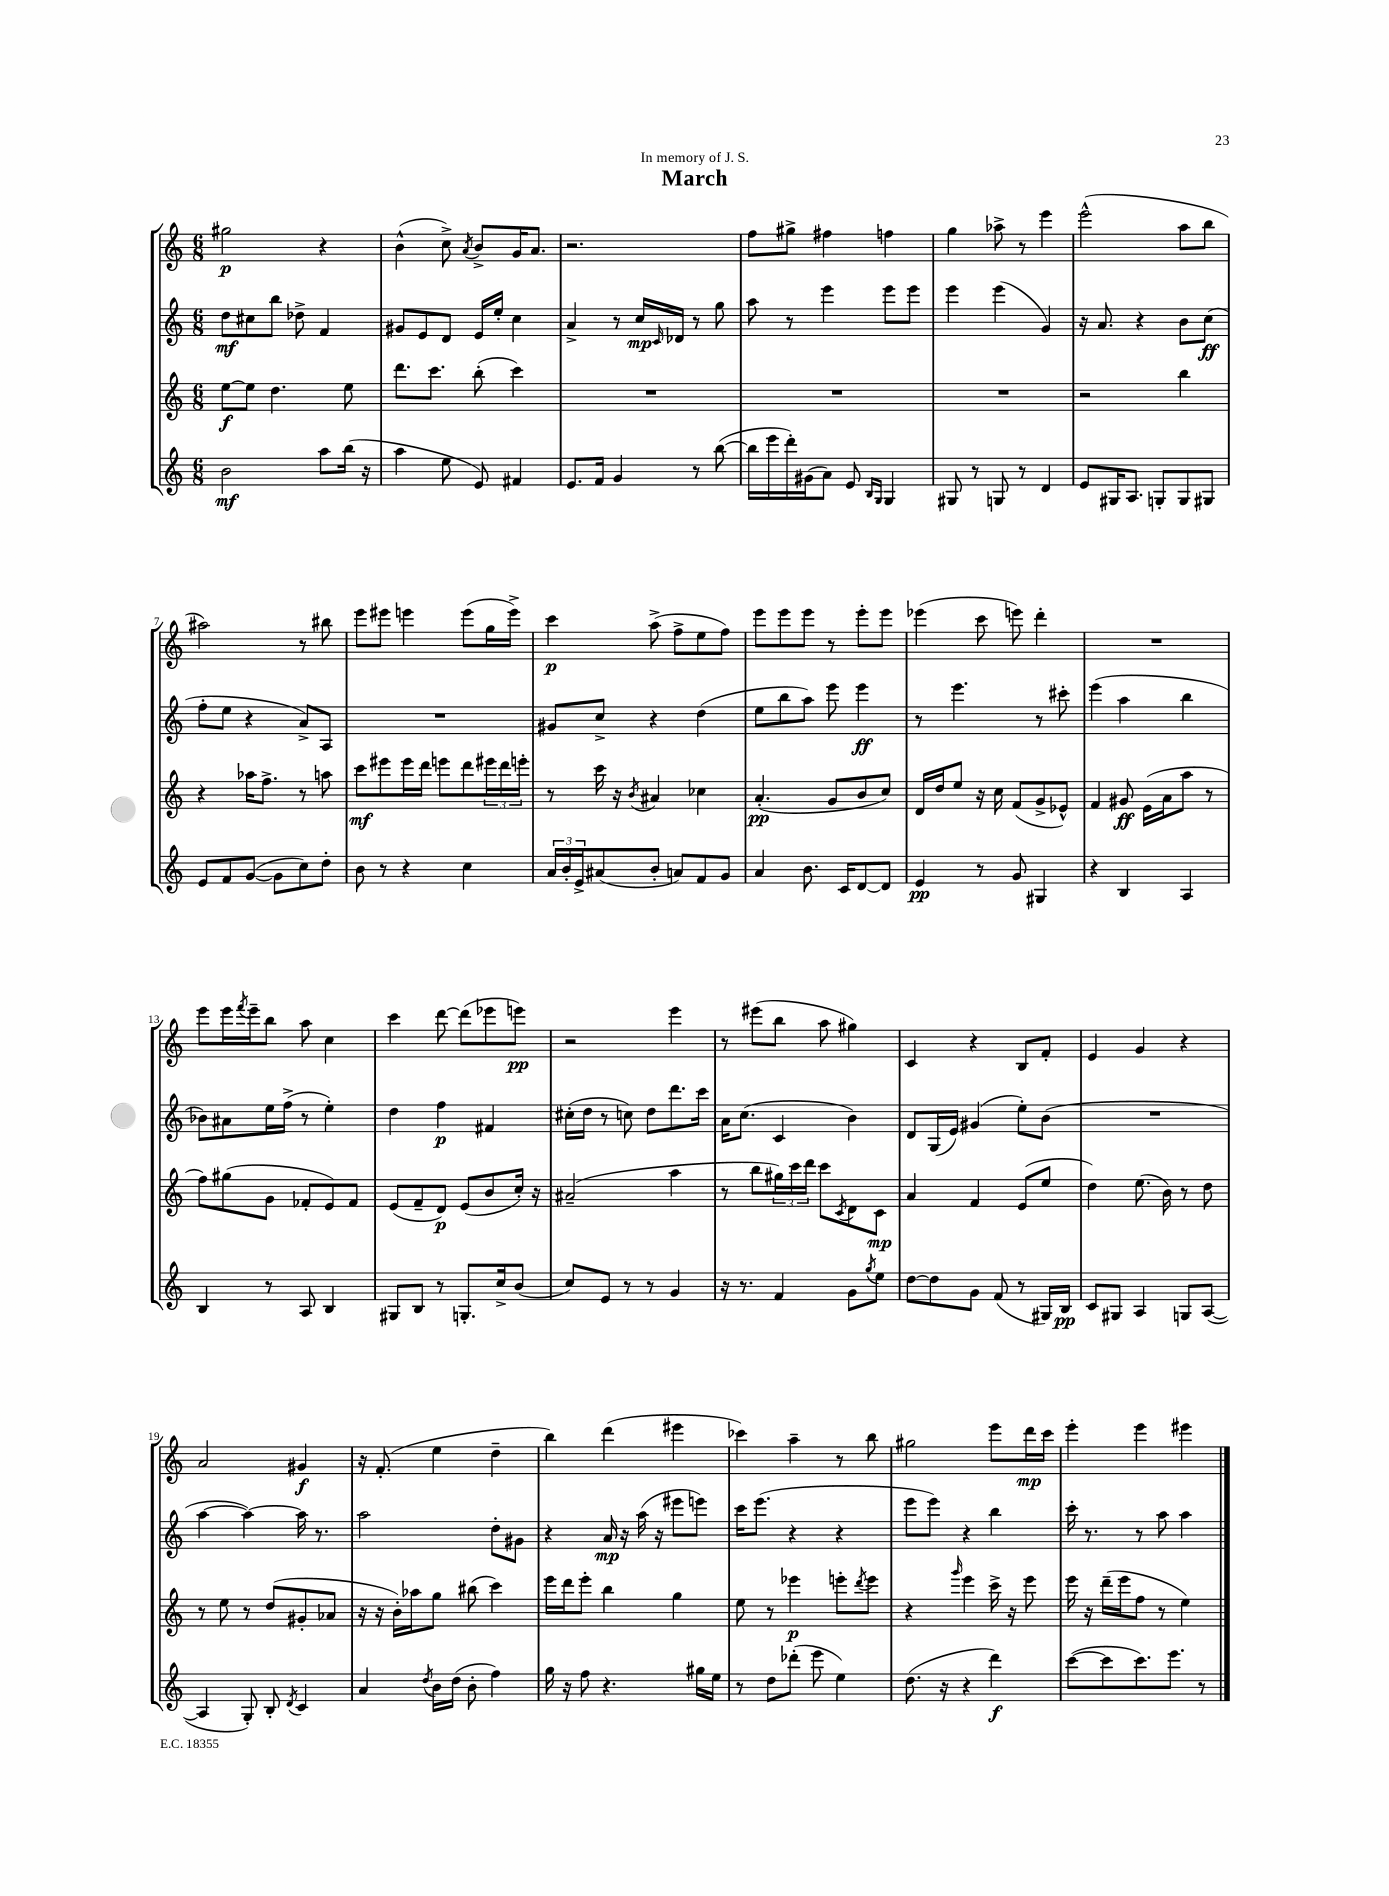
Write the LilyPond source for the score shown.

\header { title = "March" dedication = "In memory of J. S." }
<<
\new StaffGroup <<
\new Staff = "s0" {
    \clef treble \key c \major \numericTimeSignature \time 6/8
    gis''2\p r4 |
    b'4-^( c''8->) \acciaccatura { a'8 } b'8-> g'16 a'8. |
    r2. |
    f''8 gis''8-> fis''4 f''4 |
    g''4 aes''8-> r8 e'''4 |
    e'''2-^( a''8 b''8 |
    ais''2) r8 bis''8 |
    e'''8 eis'''8 e'''4 e'''8( g''16 e'''16->) |
    c'''4\p a''8->( f''8-> e''8 f''8) |
    e'''8 e'''8 e'''8 r8 e'''8-. e'''8 |
    ees'''4( c'''8 e'''8) d'''4-. |
    R2. |
    e'''8 e'''16 \acciaccatura { f'''8 } e'''16-- b''8 a''8 c''4 |
    c'''4 d'''8~ d'''8( ees'''8 e'''8\pp) |
    r2 e'''4 |
    r8 eis'''8( b''8 a''8 gis''4) |
    c'4 r4 b8 f'8-. |
    e'4 g'4 r4 |
    a'2 gis'4\f |
    r16 f'8.-.( e''4 d''4-- |
    b''4) d'''4( eis'''4 |
    ces'''4) a''4-- r8 b''8 |
    gis''2 e'''8 d'''16\mp c'''16 |
    e'''4-. e'''4 eis'''4 \bar "|." |
}
\new Staff = "s1" {
    \clef treble \key c \major \numericTimeSignature \time 6/8
    d''8\mf cis''8 b''8 des''8-> f'4 |
    gis'8 e'8 d'8 e'16 e''16-. c''4 |
    a'4-> r8 c''16\mp \grace { c'16 } des'16 r8 g''8 |
    a''8 r8 e'''4 e'''8 e'''8 |
    e'''4 e'''4( g'4) |
    r16 a'8. r4 b'8 c''8\ff( |
    f''8-. e''8 r4 a'8->) a8 |
    R2. |
    gis'8 c''8-> r4 d''4( |
    e''8 b''8 a''8) e'''8 e'''4\ff |
    r8 e'''4. r8 cis'''8-. |
    e'''4( a''4 b''4 |
    bes'8) ais'8 e''16 f''16->( r8 e''4-.) |
    d''4 f''4\p fis'4 |
    cis''16-.( d''16 r8 c''8) d''8 d'''8. c'''16 |
    a'16 c''8.( c'4 b'4) |
    d'8 g16( e'16) gis'4( e''8-.) b'8( |
    R2. |
    a''4~ a''4~) a''16 r8. |
    a''2 d''8-. gis'8 |
    r4 a'16\mp r16 a''16( r16 eis'''8 e'''8) |
    c'''16 e'''8.( r4 r4 |
    e'''8 e'''8) r4 b''4 |
    c'''16-. r8. r8 a''8 a''4 \bar "|." |
}
\new Staff = "s2" {
    \clef treble \key c \major \numericTimeSignature \time 6/8
    e''8~\f e''8 d''4. e''8 |
    d'''8. c'''8. b''8-.( c'''4) |
    R2. |
    R2. |
    R2. |
    r2 b''4 |
    r4 aes''16 f''8.-> r8 a''8 |
    c'''8\mf eis'''8 eis'''16 d'''16 e'''8 d'''8 \tuplet 3/2 { eis'''16 d'''16 e'''16-. } |
    r8 c'''16 r16 \acciaccatura { b'8 } ais'4 ces''4 |
    a'4.-.\pp( g'8 b'8 c''8) |
    d'16 d''16 e''8 r16 c''16 f'8( g'8-> ees'8-^) |
    f'4 gis'8\ff e'16( a'16 a''8 r8 |
    f''8) gis''8( g'8 fes'8-. e'8) fes'8 |
    e'8( f'8-- d'8\p) e'8( b'8 c''16-.) r16 |
    ais'2--( a''4 |
    r8 b''8 \tuplet 3/2 { gis''16) c'''16 d'''16 } c'''8 \acciaccatura { c'8 } d'8 c'8\mp |
    a'4 f'4 e'8( e''8 |
    d''4) e''8.( b'16) r8 d''8 |
    r8 e''8 r8 d''8( gis'8-. aes'8 |
    r16 r16 b'16-.) aes''16 g''8 bis''8( c'''4) |
    e'''16 d'''16 e'''8-. b''4 g''4 |
    e''8 r8 ees'''4\p e'''8-. \acciaccatura { d'''8 } e'''8 |
    r4 \grace { g'''16 } e'''4 c'''16-> r16 e'''8 |
    e'''16 r16 d'''16--( e'''16 f''8 r8 e''4) \bar "|." |
}
\new Staff = "s3" {
    \clef treble \key c \major \numericTimeSignature \time 6/8
    b'2\mf a''8 b''16( r16 |
    a''4 e''8 e'8) fis'4 |
    e'8. f'16 g'4 r8 b''8~( |
    b''16 e'''16 d'''16-.) gis'16( a'8) e'8 \grace { b16 g16 } g4 |
    gis8 r8 g8 r8 d'4 |
    e'8 gis16 a8. g8-. g8 gis8 |
    e'8 f'8 g'8~( g'8 c''8) d''8-. |
    b'8 r8 r4 c''4 |
    \tuplet 3/2 { a'16 b'16-. e'16-> } ais'8( b'8-. a'8) f'8 g'8 |
    a'4 b'8. c'16 d'8~ d'8 |
    e'4\pp r8 g'8 gis4 |
    r4 b4 a4 |
    b4 r8 a8 b4 |
    gis8 b8 r8 g8.-. c''16-> b'8( |
    c''8) e'8 r8 r8 g'4 |
    r16 r8. f'4 g'8 \acciaccatura { g''8 } e''8 |
    d''8~ d''8 g'8 f'8( r8 gis16) b16\pp |
    c'8 gis8 a4 g8 a8~( |
    a4 g8-.) b8-. \acciaccatura { d'8 } c'4 |
    a'4 \acciaccatura { d''8 } b'16 d''16( b'8-. f''4) |
    g''16 r16 f''8 r4. gis''16 e''16 |
    r8 d''8 des'''8-.( e'''8 e''4) |
    d''8.( r16 r4 d'''4\f) |
    c'''8~( c'''8 c'''8.) e'''8. r8 \bar "|." |
}
>>
>>
